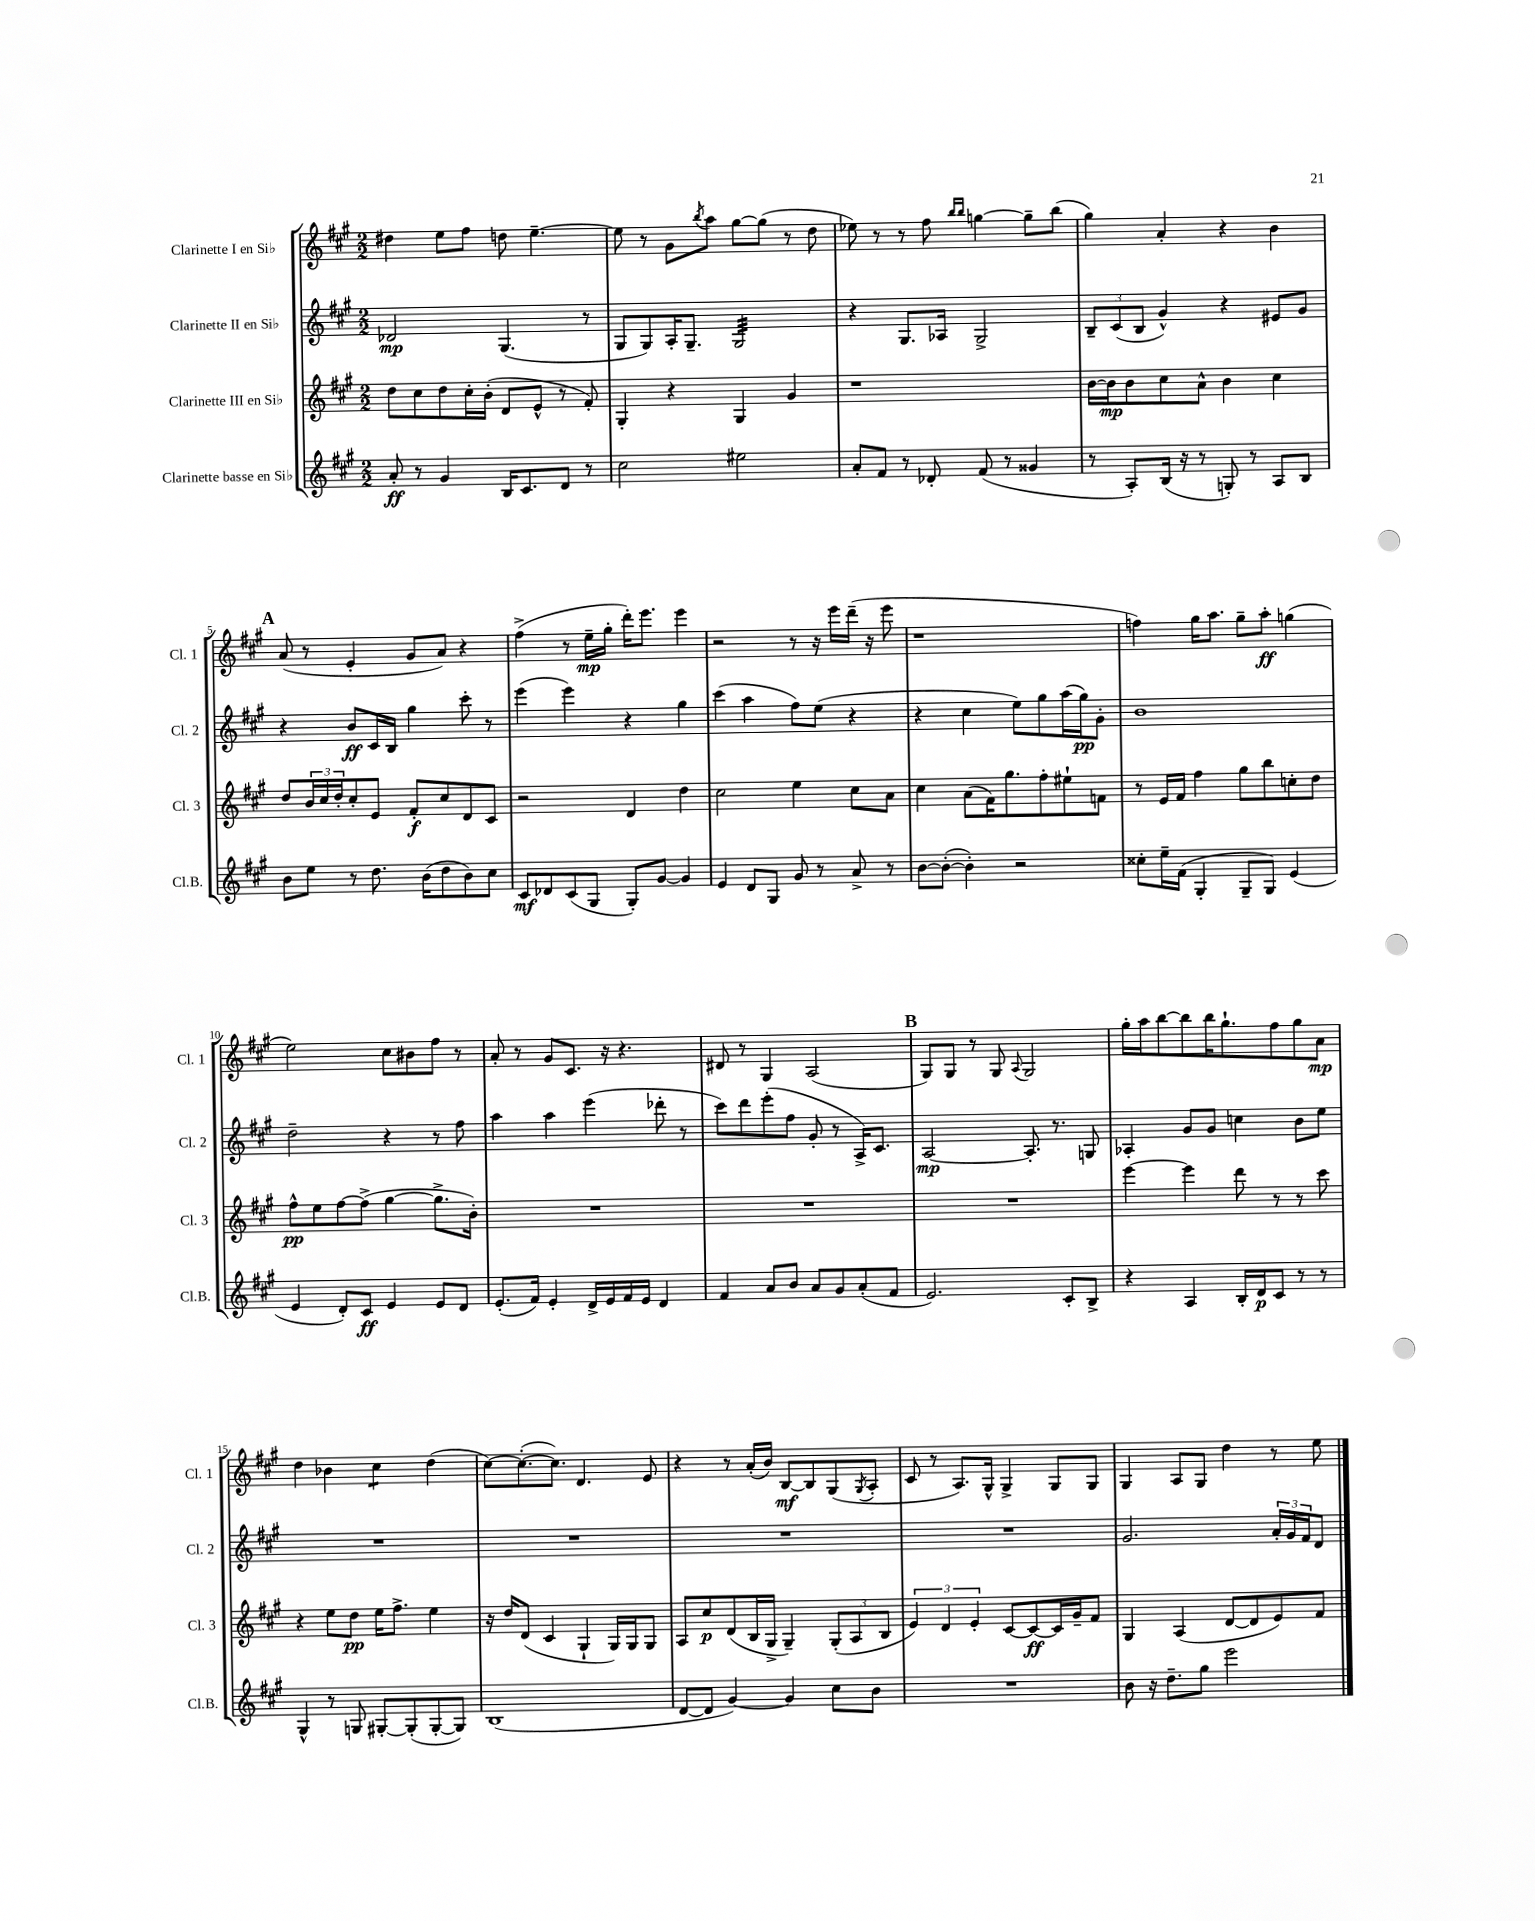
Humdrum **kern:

**kern	**kern	**kern	**kern
*staff4	*staff3	*staff2	*staff1
*clefG2	*clefG2	*clefG2	*clefG2
*k[f#c#g#]	*k[f#c#g#]	*k[f#c#g#]	*k[f#c#g#]
*M2/2	*M2/2	*M2/2	*M2/2
8a'	8dd	2d-	4dd#
8r	8cc#	.	.
4g#	8dd	.	8ee
.	16cc#'	.	8ff#
.	(16b'	.	.
16B	8d	(4.G#	8dd
8.c#	.	.	.
.	8e^^	.	[4.ee~
8d	8r	.	.
8r	8f#')	8r	.
=	=	=	=
2cc#	4G#'	8G#	8ee]
.	.	8G#)	8r
.	4r	16A'	8g#
.	.	8.G#~	.
.	.	.	8qbb
.	.	.	8aa
2ee#	4G#	2G#	[8gg#
.	.	.	(8gg#]
.	4g#	.	8r
.	.	.	8dd
=	=	=	=
8a'	1r	4r	8ee-)
8f#	.	.	8r
8r	.	8.G#	8r
8d-'	.	.	8ff#
.	.	16A-	.
.	.	.	16qqbb
.	.	.	16qqbb
(8f#	.	2G#^	[4gg
8r	.	.	.
4g##	.	.	8gg~]
.	.	.	(8bb
=	=	=	=
8r	[16b	12B~	4gg#)
.	16b]	.	.
.	.	(12c#	.
8A')	8b	.	.
.	.	12B	.
(16B	8cc#	4g#^^)	4a'
16r	.	.	.
8r	8a^^	.	.
8G')	4b	4r	4r
8r	.	.	.
8A	4cc#	8e#	4b
8B	.	8g#	.
=	=	=	=
8b	8dd	4r	(8a
8ee	24b	.	8r
.	24cc#	.	.
.	24dd'	.	.
8r	8cc#'	8b	4e'
8.dd	8e	16c#	.
.	.	16B	.
.	8f#'	4gg#	8g#
(16b	.	.	.
8dd	8cc#	.	8a)
8b)	8d	8ccc#'	4r
8cc#	8c#	8r	.
=	=	=	=
8c#	2r	(4eee	(4ff#^
8d-	.	.	.
(8c#	.	4eee)	8r
8G#	.	.	16ee~
.	.	.	16gg#'
8G#')	4d	4r	16ddd')
.	.	.	8.eee
[8g#	.	.	.
4g#]	4dd	4gg#	4eee
=	=	=	=
4e	2cc#	(4ccc#	2r
8d	.	4aa	.
8G#	.	.	.
8g#	4ee	8ff#)	8r
8r	.	(8ee	16r
.	.	.	16eee
8a^	8cc#	4r	(16ddd~
.	.	.	16r
8r	8a	.	8eee
=	=	=	=
[8b	4cc#	4r	1r
(8b'_	.	.	.
4b'])	(8a	4cc#	.
.	16f#)	.	.
.	8.gg#	.	.
2r	.	8ee)	.
.	8ff#'	8gg#	.
.	8ee#`	(16aa	.
.	.	16gg#)	.
.	8f	8g#'	.
=	=	=	=
8cc##'	8r	1b	4ff)
16ee~	16e	.	.
(16f#	16f#	.	.
4G#'	4ff#	.	16gg#
.	.	.	8.aa
8G#~	8gg#	.	8gg#~
8G#)	8bb	.	8aa'
(4e	8cc'	.	(4gg
.	8dd	.	.
=	=	=	=
4e	8ff#^^	2dd~	2ee)
.	8ee	.	.
8d')	[8ff#	.	.
8c#	(8ff#^]	.	.
4e	[4gg#	4r	8cc#
.	.	.	8b#
8e	8.gg#^]	8r	8ff#
8d	.	8ff#	8r
.	16b')	.	.
=	=	=	=
(8.e'	1r	4aa	8a'
.	.	.	8r
16f#)	.	.	.
4e'	.	4aa	8g#
.	.	.	8.c#
16d^	.	(4eee	.
16e	.	.	16r
16f#	.	.	4.r
16e	.	.	.
4d	.	8ddd-'	.
.	.	8r	.
=	=	=	=
4f#	1r	8ccc#)	8d#
.	.	8ddd	8r
8a	.	(8eee'	4G#
8b	.	8ff#	.
8a	.	8g#'	(2A
8g#	.	8r	.
(8a'	.	16A^)	.
.	.	8.c#	.
8f#	.	.	.
=	=	=	=
2.e)	1r	[2A	8G#)
.	.	.	8G#
.	.	.	8r
.	.	.	8G#
.	.	.	8qqA
.	.	8.A']	2G#
.	.	8.r	.
8c#'	.	.	.
8B^	.	8G	.
=	=	=	=
4r	[4eee	4A-'	16gg#'
.	.	.	16aa
.	.	.	[8bb
4A	4eee]	8g#	8bb]
.	.	8g#	16bb
.	.	.	8.gg#`
16B'	8ddd	4cc	.
16d	.	.	.
8c#	8r	.	8ff#
8r	8r	8b	8gg#
8r	8ccc#	8ee	8a
=	=	=	=
4G#^^	4r	1r	4dd
8r	8ee	.	4b-
8G	8dd	.	.
[8G#'	16ee	.	4cc#
.	8.ff#^	.	.
(8G#']	.	.	.
[8G#'	4ee	.	(4dd
8G#])	.	.	.
=	=	=	=
(1B	16r	1r	[8cc#)
.	16dd	.	.
.	(8d	.	(8.cc#'_
.	4c#	.	.
.	.	.	8.cc#])
.	4G#`	.	4.d
.	16G#)	.	.
.	16G#	.	.
.	8G#	.	8e
=	=	=	=
[8d	8A	1r	4r
8d]	8cc#	.	.
[4g#)	(8d	.	8r
.	16B	.	(16a'
.	16G#^	.	16b)
4g#]	4G#~)	.	[8B
.	.	.	8B]
8cc#	(12G#'	.	(8G#
.	12A	.	.
.	.	.	8qG#
8b	.	.	8A'
.	12B	.	.
=	=	=	=
1r	6e)	1r	8c#
.	.	.	8r
.	6d	.	.
.	.	.	8.A)
.	6e'	.	.
.	.	.	16G#^^
.	[8c#	.	4G#^
.	8c#_	.	.
.	16c#]	.	8G#
.	16g#~	.	.
.	8f#	.	8G#
=	=	=	=
8b	4G#	2.g#	4G#
16r	.	.	.
8.dd~	.	.	.
.	(4A	.	8A
8gg#	.	.	8G#
2eee	[8d	.	4dd
.	8d]	.	.
.	8e)	24a'	8r
.	.	24g#	.
.	.	24f#	.
.	8f#	8d	8ee
==	==	==	==
*-	*-	*-	*-
